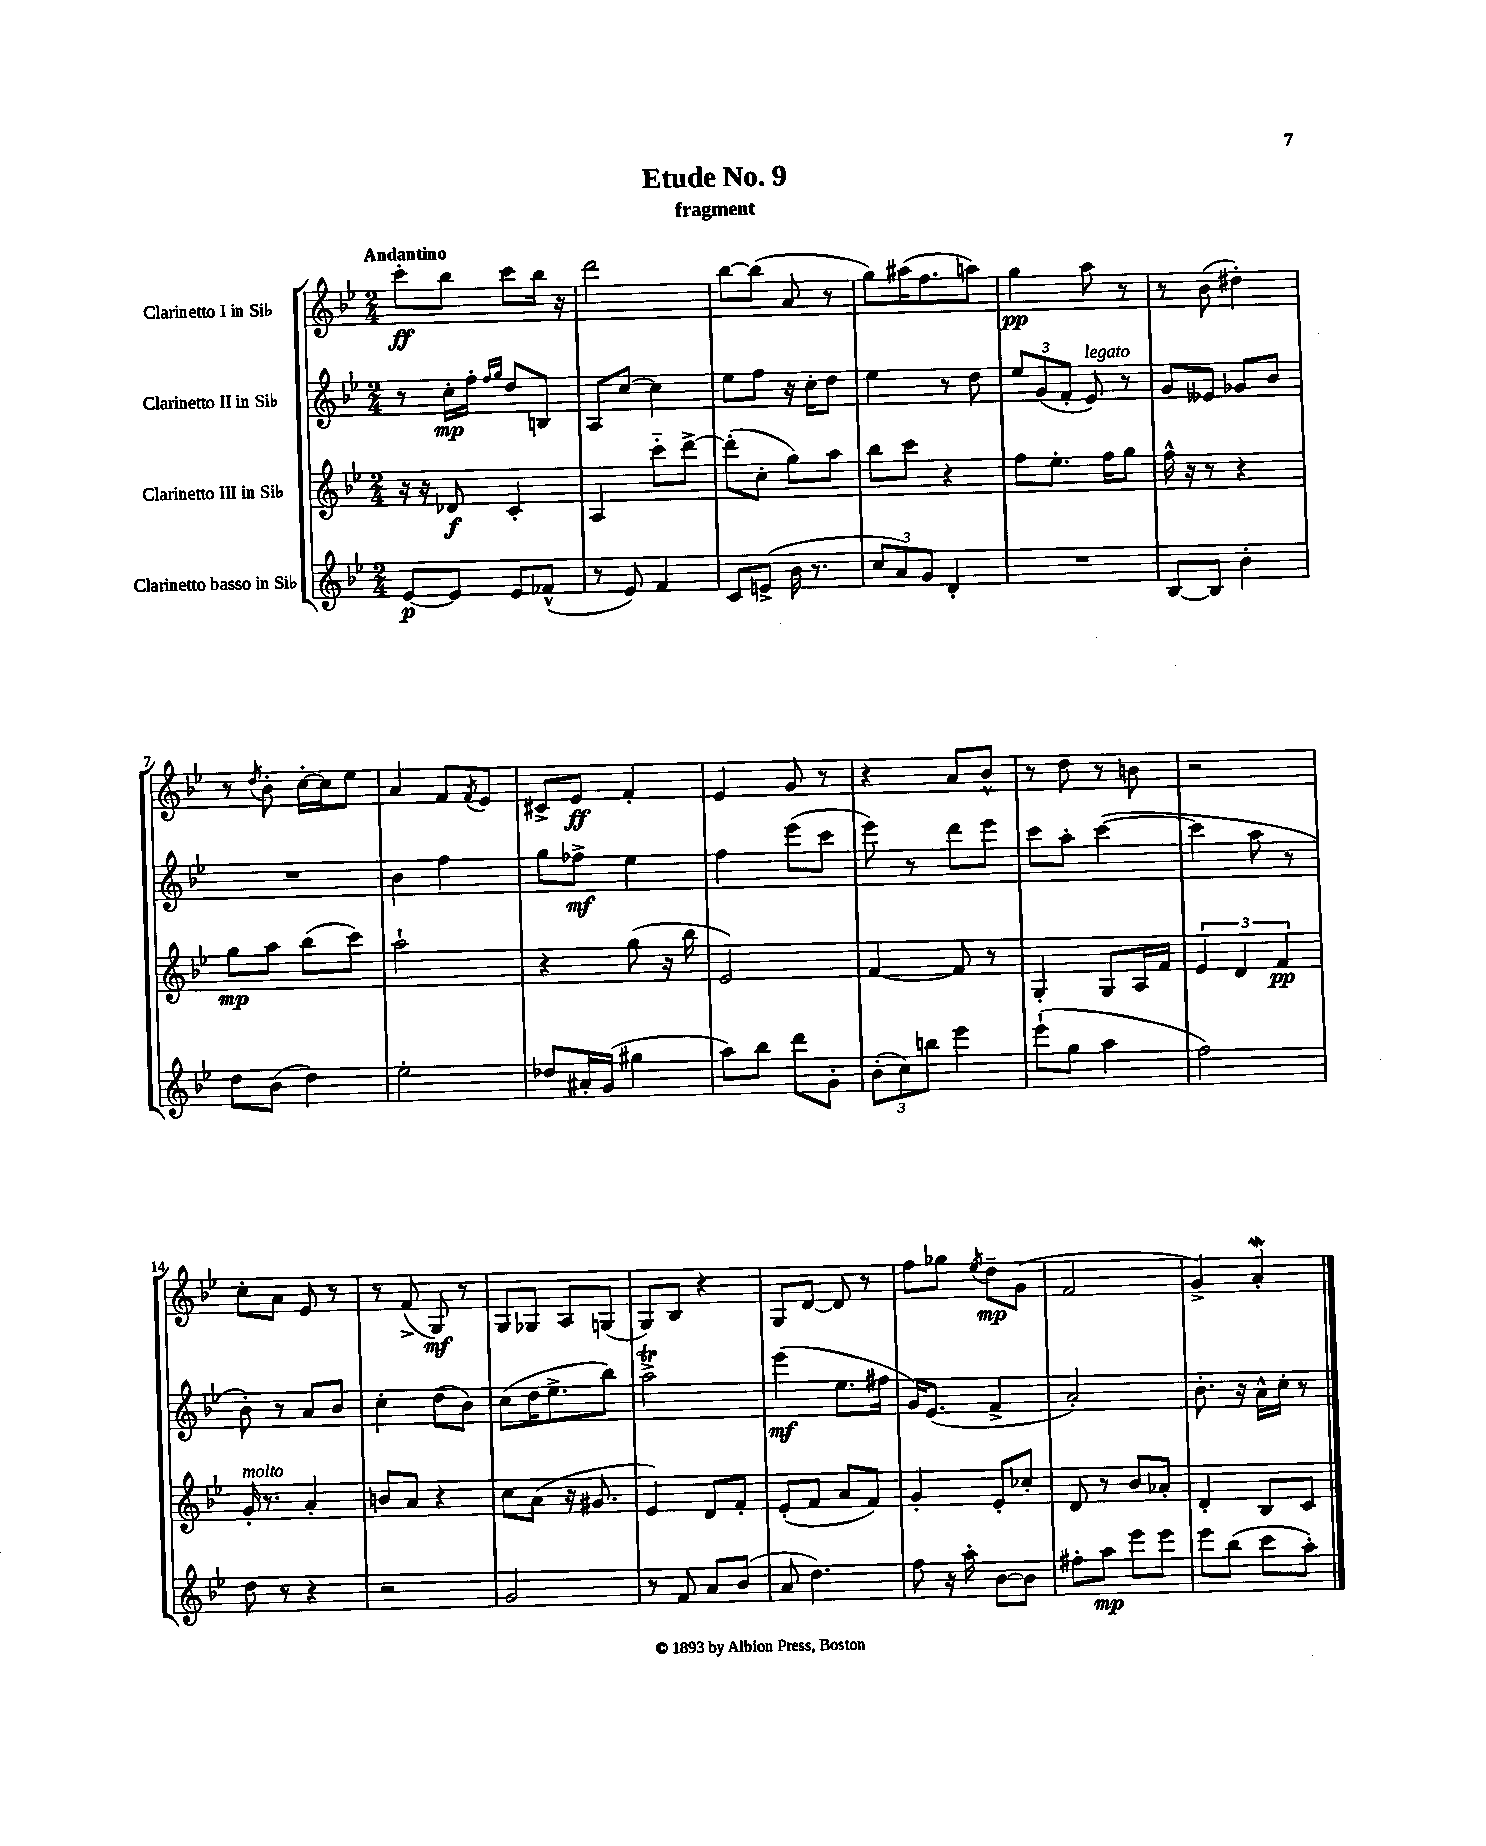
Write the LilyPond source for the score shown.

\header { title = "Etude No. 9" subtitle = "fragment" }
<<
\new StaffGroup <<
\new Staff = "s0" \with { instrumentName = "Clarinetto I in Sib" } {
    \clef treble \key bes \major \numericTimeSignature \time 2/4 \tempo "Andantino"
    c'''8-.\ff bes''8 c'''8 bes''16 r16 |
    d'''2 |
    bes''8~ bes''8( a'8 r8 |
    g''8) ais''16( f''8. a''8) |
    g''4\pp a''8 r8 |
    r8 bes'8( dis''4-.) |
    r8 \acciaccatura { d''8 } bes'8-. c''16~-. c''16 ees''8 |
    a'4 f'8 \acciaccatura { f'8 } ees'8 |
    cis'8-> ees'8\ff f'4-. |
    ees'4 g'8 r8 |
    r4 a'8 bes'8-^ |
    r8 d''8 r8 b'8 |
    r2 |
    c''8-. a'8 ees'8 r8 |
    r8 f'8->( g8\mf) r8 |
    g8 ges8 a8 g8( |
    g8) bes8 r4 |
    g8 d'8~ d'8 r8 |
    f''8 ges''8 \acciaccatura { ees''8 } d''8--\mp g'8( |
    f'2 |
    g'4->) a'4-.\mordent \bar "|." |
}
\new Staff = "s1" \with { instrumentName = "Clarinetto II in Sib" } {
    \clef treble \key bes \major \numericTimeSignature \time 2/4
    r8 c''16-.\mp f''16-. \grace { f''16 g''16 } d''8 b8 |
    a8 c''8~ c''4 |
    ees''8 f''8 r16 c''16-. d''8 |
    ees''4 r8 d''8 |
    \tuplet 3/2 { ees''8 g'8( f'8-. } ees'8^\markup { \italic "legato" }) r8 |
    g'8 eeses'8 ges'8 bes'8 |
    R2 |
    bes'4 f''4 |
    g''8 fes''8->\mf ees''4 |
    f''4 ees'''8( c'''8 |
    ees'''8) r8 d'''8 ees'''8 |
    c'''8 a''8-. c'''4~( |
    c'''4 a''8 r8 |
    bes'8-.) r8 a'8 bes'8 |
    c''4-. d''8( bes'8) |
    c''8( d''16 ees''8.-> bes''8) |
    a''2->\trill |
    ees'''4\mf( ees''8. fis''16 |
    g'16) ees'8.( f'4-> |
    a'2-.) |
    bes'8.-. r16 a'16-^ c''16-. r8 \bar "|." |
}
\new Staff = "s2" \with { instrumentName = "Clarinetto III in Sib" } {
    \clef treble \key bes \major \numericTimeSignature \time 2/4
    r16 r16 des'8\f c'4-. |
    a4 c'''8-_ d'''8~-> |
    d'''8-.( c''8-. g''8) a''8 |
    bes''8 c'''8 r4 |
    f''8 ees''8.-. f''16 g''8 |
    f''16-^ r16 r8 r4 |
    g''8\mp a''8 bes''8( c'''8) |
    a''2-! |
    r4 g''8( r16 bes''16 |
    ees'2) |
    f'4~ f'8 r8 |
    g4-. g8 a16 f'16 |
    \tuplet 3/2 { ees'4 d'4 f'4\pp } |
    g'16-.^\markup { \italic "molto" } r8. a'4-. |
    b'8 a'8 r4 |
    c''8 a'8( r16 gis'8. |
    ees'4) d'8 f'8-. |
    ees'8-.( f'8 a'8 f'8) |
    g'4-. ees'8-. ces''8-. |
    d'8 r8 bes'8 aes'8-. |
    d'4-. bes8 c'8 \bar "|." |
}
\new Staff = "s3" \with { instrumentName = "Clarinetto basso in Sib" } {
    \clef treble \key bes \major \numericTimeSignature \time 2/4
    ees'8~\p ees'8 ees'8 fes'8-^( |
    r8 ees'8) f'4 |
    c'8 e'8->( bes'16 r8. |
    \tuplet 3/2 { c''8 a'8) g'8 } d'4-. |
    R2 |
    bes8~ bes8 bes'4-. |
    d''8 bes'8( d''4) |
    ees''2-. |
    des''8 ais'16-. g'16( gis''4 |
    a''8) bes''8 d'''8 g'8-. |
    \tuplet 3/2 { bes'8-.( c''8) b''8 } ees'''4 |
    ees'''8-!( g''8 a''4 |
    f''2) |
    d''8 r8 r4 |
    r2 |
    g'2 |
    r8 f'8 a'8 bes'8( |
    a'8 d''4.) |
    f''8 r16 a''16-. bes'8~ bes'8 |
    fis''8-. a''8\mp ees'''8 ees'''8 |
    ees'''8 bes''8( c'''8 a''8-.) \bar "|." |
}
>>
>>
